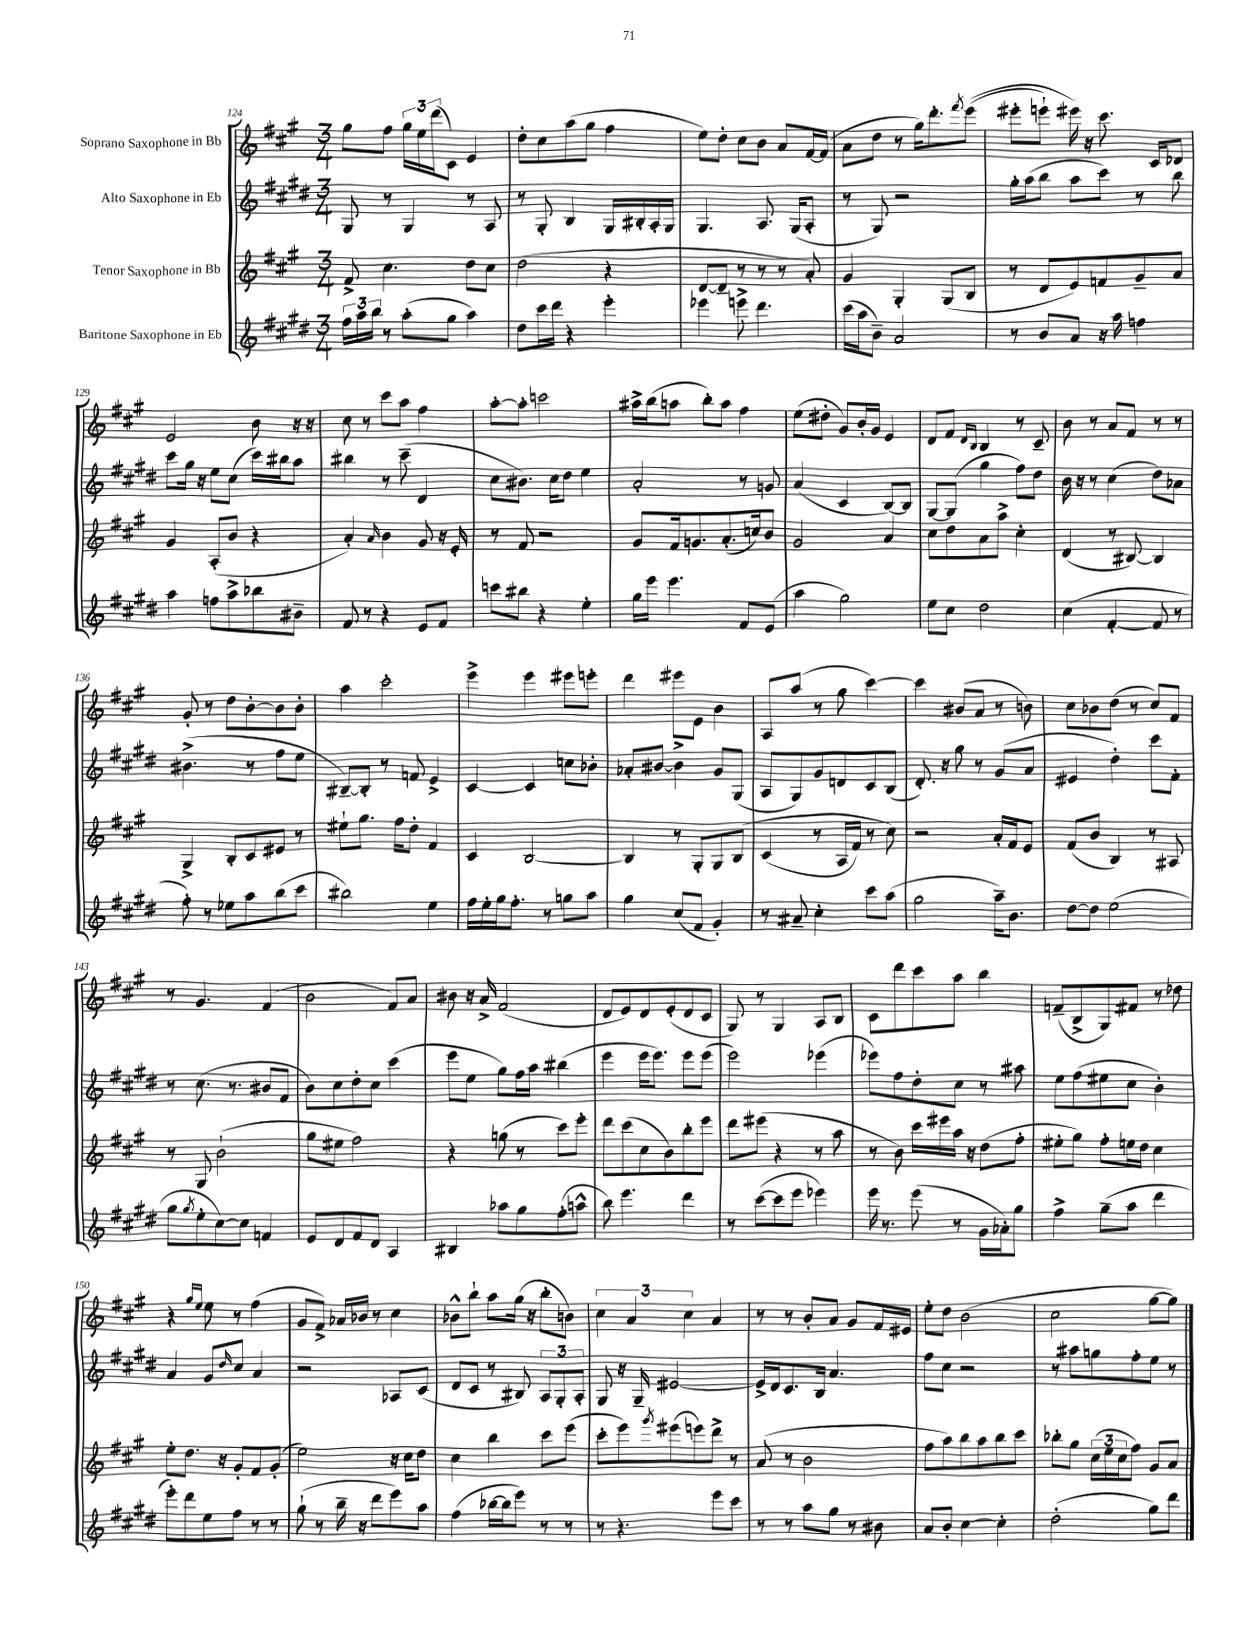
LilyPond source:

<<
\new StaffGroup <<
\new Staff = "s0" \with { instrumentName = "Soprano Saxophone in Bb" } {
    \clef treble \key a \major \numericTimeSignature \time 3/4
    gis''8 fis''8 \tuplet 3/2 { gis''16 e''16 d'''16( } cis'8) e'4 |
    d''8-. cis''8 a''8( gis''8 fis''4 |
    e''8) d''8-. cis''8 b'8 a'8 fis'16~ fis'16( |
    a'8 d''8 r8 gis''16) d'''8.-. \acciaccatura { fis'''8 } e'''8(\( |
    eis'''8-. e'''8-!) eis'''16\) r16 cis'''8. cis'16 des'8 |
    e'2 b'8 r16 r16 |
    cis''8 r8 cis'''8 a''8 fis''4 |
    a''8~-. a''8-. c'''2 |
    ais''16-> b''16( a''8 b''8-.) a''8 fis''4 |
    e''8( dis''8-. gis'8) b'16-. gis'16 e'4 |
    d'8 fis'8 \grace { d'16 b16 } b4 r8 cis'8-- |
    b'8 r8 a'8 fis'8 r8 r8 |
    gis'8-. r8 d''8 b'8~-. b'8 b'8-. |
    a''4 cis'''2-. |
    e'''4-> e'''4 eis'''8 e'''8-. |
    d'''4 eis'''8 e'8 b'4 |
    a8 a''8( r8 gis''8 cis'''4~) |
    cis'''4 bis'8( a'8 r8 b'8) |
    cis''8 bes'8 d''8( r8 cis''8) fis'8 |
    r8 gis'4. fis'4( |
    b'2 fis'8) a'8 |
    bis'8 r16 a'16-> fis'2( |
    d'8 e'8) d'8 e'8-.( d'8 cis'8 |
    gis8) r8 gis4 a8 b8 |
    cis'8 d'''8 cis'''8 a''8 b''4 |
    f'8--( b8-> gis8) fis'8 r8 des''8 |
    r4 \grace { gis''16 e''16 } e''8 r8 fis''4( |
    gis'8 fis'8->) aes'16 bes'16 r8 cis''4 |
    bes'8-^ b''8-! a''8 gis''16( r16 b''8-. b'8) |
    \tuplet 3/2 { cis''4 a'4 cis''4 } a'4 |
    r8 r8 b'8-. a'8 gis'8 fis'16 eis'16 |
    e''8-. d''8 b'2( |
    cis''2 gis''8~ gis''8) \bar "|." |
}
\new Staff = "s1" \with { instrumentName = "Alto Saxophone in Eb" } {
    \clef treble \key e \major \numericTimeSignature \time 3/4
    gis8 r8 gis4 r8 a8 |
    r8 gis8-. b4 gis16 bis16-. a16-. gis16 |
    gis4. a8. gis16( a8-. |
    r8 gis8) r2 |
    gis''16-. a''16( b''8 a''8 cis'''8) r8 b''8 |
    cis'''8 gis''16 r16 e''8 cis''8( cis'''16) bis''16 a''8 |
    bis''4 r8 cis'''8--( dis'4 |
    cis''8 bis'8.) cis''16 dis''8 e''4 |
    a'2-. r8 g'8 |
    a'4( cis'4 b8~) b8 |
    gis8~ gis8( gis''4 fis''8) dis''8 |
    b'16 r16 r8 cis''4( dis''8) aes'8 |
    bis'4.->( r8 fis''8 e''8 |
    bis8~--) bis8-. r8 f'8 e'4-> |
    cis'4~ cis'4 c''8 bes'8-. |
    aes'8-. bis'8~ bis'4-> gis'8 gis8( |
    a8 gis8) gis'8 d'8 cis'8 b8( |
    dis'8.-.) r16 gis''8 r8 gis'8( a'8 |
    eis'4 dis''4-.) cis'''8 fis'8-. |
    r8 cis''8.( r8. bis'8 fis'8 |
    b'8) cis''8 dis''8-. cis''8 cis'''4( |
    e'''8 e''8 gis''8) fis''16 a''16 bis''4( |
    e'''4 e'''16 e'''8.) e'''8 e'''8( |
    e'''2) ees'''4( |
    ees'''8) fis''8 dis''8-. cis''8 r8 ais''8 |
    e''8 fis''8( eis''8 cis''8 b'4-.) |
    a'4 gis'8 \grace { dis''16 } cis''8 a'4 |
    r2 aes8 cis'8( |
    dis'8 cis'8 r8 bis8) \tuplet 3/2 { a8 gis8-. a8-. } |
    gis8 r16 gis16-- eis'2~ |
    eis'16-> dis'16 cis'8. b16 a'4. |
    fis''8 cis''8 r2 |
    r8 ais''8 g''8 fis''8-. e''8 r8 \bar "|." |
}
\new Staff = "s2" \with { instrumentName = "Tenor Saxophone in Bb" } {
    \clef treble \key a \major \numericTimeSignature \time 3/4
    fis'8-> cis''4. d''8 cis''8 |
    d''2( r4 |
    d'8~ d'8-- r8 r8 r8 a'8-.) |
    gis'4 gis4-. gis8( b8 |
    r8 d'8 e'8) f'8 gis'8-- a'8 |
    gis'4 a8-.( b'8 r4 |
    a'4-.) \grace { a'16 } b'4 gis'8 r16 e'16-. |
    r8 fis'8 r2 |
    gis'8 fis'16 g'8. a'8.-.( c''16) b'8 |
    gis'2 a'4 |
    cis''8 d''8 a'8 a''8-> cis''4-. |
    d'4( r8 bis8~) bis4 |
    gis4-> b8-. cis'8 eis'8 r8 |
    eis''8-! gis''8. fis''16 d''8-. fis'4 |
    cis'4 b2~ |
    b4 r8 gis8-. gis8 b8\( |
    cis'4( r8 a16 fis'16) r8 cis''8\) |
    r2 a'16-. fis'16 e'8 |
    fis'8( b'8 b4) r8 ais8 |
    r8 gis8 b'2-!( |
    gis''8 eis''8 fis''2) |
    r4 g''8( r8 cis'''8) e'''8-. |
    d'''8 cis'''8( cis''8 b'8) b''8-. e'''8 |
    d'''8 eis'''8( r4 r8 a''8 |
    r8 b'8) cis'''16 eis'''16 a''16 r16 d''8( fis''8-. |
    eis''8-. gis''8) fis''8-. e''16 d''16 cis''4 |
    e''8-. d''8. r16 gis'8-. fis'8 gis'8-.( |
    e''2) r16 cis''16 d''8 |
    cis''4 b''4 cis'''8 e'''8( |
    cis'''8-. e'''8) \acciaccatura { gis'''8 } eis'''8( e'''8) d'''8-> r8 |
    a'8( r8 b'2 |
    fis''8 a''8) b''8 a''8 b''8 cis'''8 |
    bes''8-. gis''8 \tuplet 3/2 { cis''16( e''16 cis''16 } fis''8) gis'8 a'8 \bar "|." |
}
\new Staff = "s3" \with { instrumentName = "Baritone Saxophone in Eb" } {
    \clef treble \key e \major \numericTimeSignature \time 3/4
    \tuplet 3/2 { fis''16 a''16 b''16 } r8 a''8-.( gis''8 a''4) |
    dis''8 cis'''16 dis'''16 r4 e'''4-. |
    ees'''4 e'''8-> dis'''4. |
    cis'''16( a''16 b'8--) a'2 |
    r8 b'8 a'8 r16 a''16 f''4 |
    a''4 f''8 a''8-> bes''8 bis'8-- |
    fis'8 r8 r4 e'8 fis'8 |
    c'''8 bis''8 r4 e''4-. |
    gis''16 e'''16 e'''4. fis'8 e'8( |
    a''4 gis''2) |
    e''8 cis''8 dis''2 |
    cis''4( fis'4~-. fis'8 r8 |
    fis''8-.) r8 ees''8 a''8 b''8( cis'''8 |
    bis''2) e''4 |
    fis''16 e''16-. gis''16 fis''8.-. r8 g''8 a''8 |
    gis''4 cis''8( fis'8 gis'4-.) |
    r8 ais'8-- cis''4-. cis'''8 a''8( |
    gis''2 a''16--) b'8. |
    dis''8~ dis''8 e''2( |
    gis''8 \acciaccatura { gis''8 } e''8-. cis''8~) cis''8 f'4 |
    e'8 dis'8 fis'8 dis'8 a4 |
    bis4 aes''8 gis''8 fis''8-.( a''8-^ |
    b''8) e'''4. dis'''4 |
    r8 cis'''8~( cis'''8 e'''8 ees'''4) |
    e'''16 r8. e'''8( r8 gis'16 aes'16-.) gis''8 |
    fis''4-> gis''8--( a''8 dis'''4 |
    e'''8-.) dis'''8 e''8 fis''8 r8 r8 |
    gis''8-!( r8 b''16-- r16 dis'''8 e'''8) a''8 |
    fis''4( bes''16~ bes''16 e'''8) r8 r8 |
    r8 r4. e'''8 cis'''8 |
    r8 r8 a''8 gis''8 r8 bis'8 |
    a'8 b'8-. cis''4~ cis''4-. |
    dis''2-.( gis''8) dis'''8 \bar "|." |
}
>>
>>
\layout { \context { \Score currentBarNumber = #124 } }
